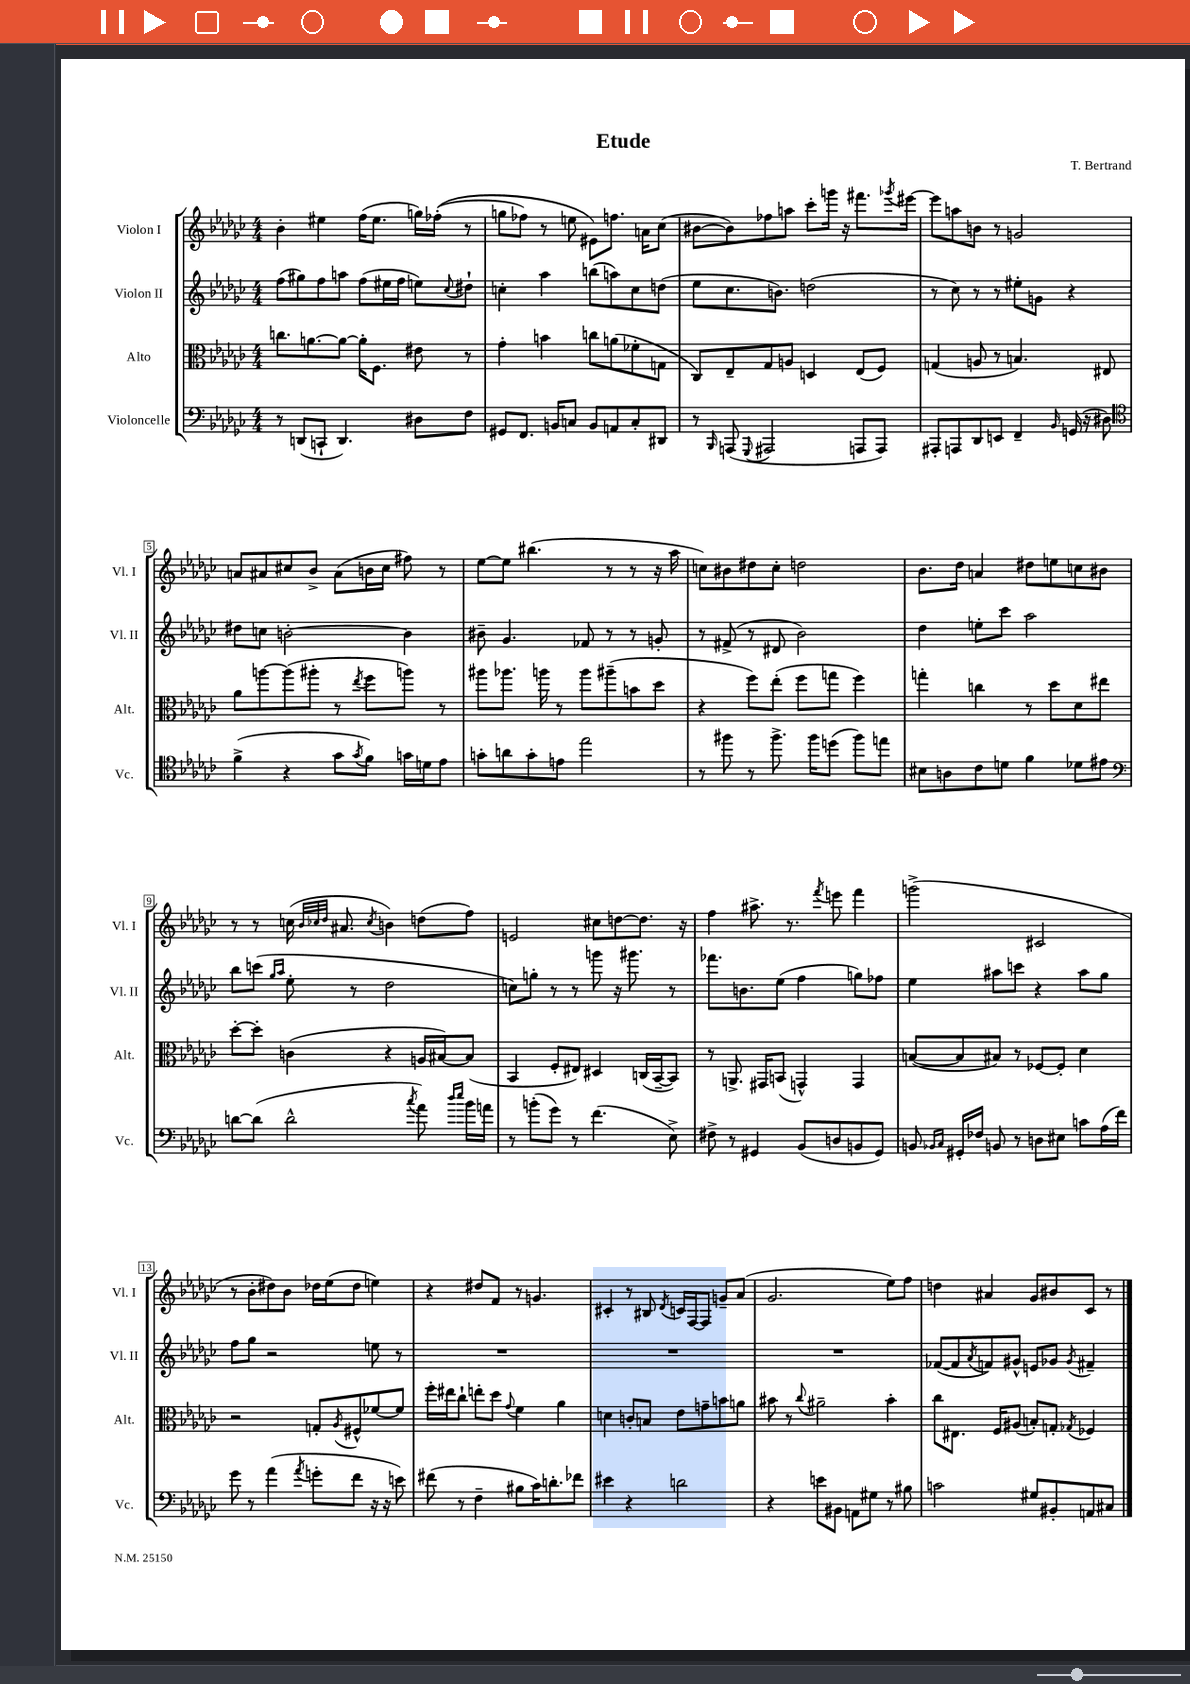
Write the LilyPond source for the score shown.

\header { title = "Etude" composer = "T. Bertrand" }
<<
\new StaffGroup <<
\new Staff = "s0" \with { instrumentName = "Violon I" shortInstrumentName = "Vl. I" } {
    \clef treble \key ges \major \numericTimeSignature \time 4/4
    bes'4-. eis''4 f''16( eis''8. g''16) fes''16-.(\( r8 |
    g''8 fes''8) r8 e''8 eis'8\) f''8. a'16 ces''8( |
    bis'8~ bis'8) fes''8 a''8 ces'''8-. g'''16 r16 fis'''8. \acciaccatura { ges'''8 } eis'''16~ |
    eis'''8 a''8 b'8 r8 g'2 |
    a'8 ais'8 cis''8 bes'8-> ais'8( b'16 cis''16 fis''8) r8 |
    ees''8~ ees''8 bis''4.( r8 r8 r16 aes''16 |
    c''8) bis'8 dis''8 c''8-. d''2 |
    bes'8. des''16 a'4 dis''8 e''8 c''8 bis'8 |
    r8 r8 c''16( \grace { bes'32 ces''32 des''32 } ais'8. \acciaccatura { ces''8 } b'4) d''8( f''8) |
    e'2 cis''8 d''8~ d''8. r16 |
    f''4 ais''8.-> r8. \acciaccatura { f'''8 } e'''8 f'''4 |
    g'''2->( cis'2 |
    r8 bes'8-. dis''8) bes'8 des''16 ees''16( des''8 e''4) |
    r4 dis''8 f'8 r8 g'4. |
    cis'4-. r8 bis8 \acciaccatura { des'8 } c'16 f16~ f8 g'8-- aes'8( |
    ges'2. ees''8) f''8 |
    d''4 ais'4 ges'8 bis'8 ces'8 r8 \bar "|." |
}
\new Staff = "s1" \with { instrumentName = "Violon II" shortInstrumentName = "Vl. II" } {
    \clef treble \key ges \major \numericTimeSignature \time 4/4
    f''8( gis''8) f''8 a''8 f''8( eis''16 f''16 e''8) \appoggiatura { ces''8 } dis''8-! |
    c''4-. aes''4 b''8( a''8) c''8 d''8( |
    ees''8 ces''8. b'8.) d''2( |
    r8 ces''8) r8 r8 eis''8-. g'8 r4 |
    dis''8 c''8 b'2~-. b'4 |
    bis'8-- ges'4. fes'8 r8 r8 g'8-. |
    r8 fis'8->( r8 dis'8 bes'2) |
    des''4 e''8-. ces'''8 aes''2 |
    bes''8 c'''8( \grace { ges''16 aes''16 } ees''8-. r8 des''2 |
    c''8) g''8-. r8 r8 g'''8 r16 gis'''8. r8 |
    fes'''8. b'8. ees''8( f''4 g''8) fes''8 |
    ees''4 ais''8 c'''8 r4 ais''8 ges''8 |
    f''8 ges''8 r2 e''8 r8 |
    R1 |
    R1 |
    R1 |
    fes'8~( fes'8 \acciaccatura { aes'8 } f'8) gis'8-^ e'8 ges'8 \acciaccatura { ges'8 } fis'4-- \bar "|." |
}
\new Staff = "s2" \with { instrumentName = "Alto" shortInstrumentName = "Alt." } {
    \clef alto \key ges \major \numericTimeSignature \time 4/4
    c''8. a'8.~ a'8~ a'16-. f8. eis'8 r8 |
    ges'4-. b'4 c''8 a'8( fes'8-. g8 |
    ces8) ees8-- ges8 a8 d4 ees8( f8) |
    g4( a8 r8 b4.) eis8 |
    aes'8 a''8~ a''8( ais''8-. r8 \acciaccatura { ees''8 } f''8 a''8) r8 |
    ais''8 aes''8. a''16 r8 a''8 ais''8--( b'8 des''8 |
    r4 f''8) ees''8-.( f''8 g''8 f''4) |
    g''4-. c''4 r8 des''8 des'8 eis''8 |
    des''8~-. des''8-. c'4( r4 a16 bis16~) bis8( |
    bes,4 f8-. eis8) dis4 c16( bes,16~-- bes,8) |
    r8 a,8.-> gis,16 b,8( g,4-^) g,4 |
    b8~( b8 bis8) r8 fes8~ fes8-. des'4 |
    r2 g8-. \acciaccatura { aes8 } fis8-^ fes'8~ fes'8 |
    f''16-. eis''16 ces''8-! e''8-. des''8 \appoggiatura { ges'8 } f'4 aes'4 |
    d'4 c'8-. b8 ees'8 g'8-- b'8 a'8 |
    bis'8 r8 \appoggiatura { ces''8 } ais'2-- bis'4-. |
    ces''8 eis8. f16 ais8( b8-.) g8-. \acciaccatura { ges8 } fes4 \bar "|." |
}
\new Staff = "s3" \with { instrumentName = "Violoncelle" shortInstrumentName = "Vc." } {
    \clef bass \key ges \major \numericTimeSignature \time 4/4
    r8 d,8( c,8-! d,4.) dis8 f8 |
    gis,8 f,8. b,16 c8 b,8 a,8 c8-. dis,8 |
    r8 \grace { bes,,16 } a,,8( \appoggiatura { ges,,8 } ais,,2 a,,8 a,,8) |
    ais,,8-. a,,8 des,8 e,8 f,4-- \grace { bes,16 } g,16( r16 dis8) |
    \clef tenor f'4->( r4 ges'8 \acciaccatura { ges'8 } f'8) g'16 d'16 ees'8 |
    g'8-. a'8 g'8-. e'8 ees''2 |
    r8 fis''8 r8 fis''8.-> fis''16 d''8( fis''8) e''8 |
    bis8 a8 ces'8 d'8 f'4 des'8 eis'8 |
    \clef bass d'8~ d'8( d'2-^ \acciaccatura { ces''8 } aes'8) \grace { des''16 ees''16 } bes'16 a'16 |
    r8 b'8-.( ges'8) r8 f'4.( ees8->) |
    fis8-> r8 gis,4 bes,8( d8 b,8 gis,8) |
    b,8 \grace { bes,16 ces16 } gis,16-. fes16 b,8 r8 d8 eis8 c'8 aes16( f'16) |
    ges'8 r8 aes'4( \acciaccatura { aes'8 } g'8-. f'8 r16 r16 e'8) |
    fis'8( r8 f4-- bis8 ces'16) d'8.-. fes'8 |
    eis'4 r4 d'2 |
    r4 e'8 bis,8 a,8 gis8 r8 bis8 |
    c'2 gis8 bis,8-. a,8 cis8 \bar "|." |
}
>>
>>
\layout { \context { \Score \override BarNumber.stencil = #(make-stencil-boxer 0.1 0.3 ly:text-interface::print) } }
